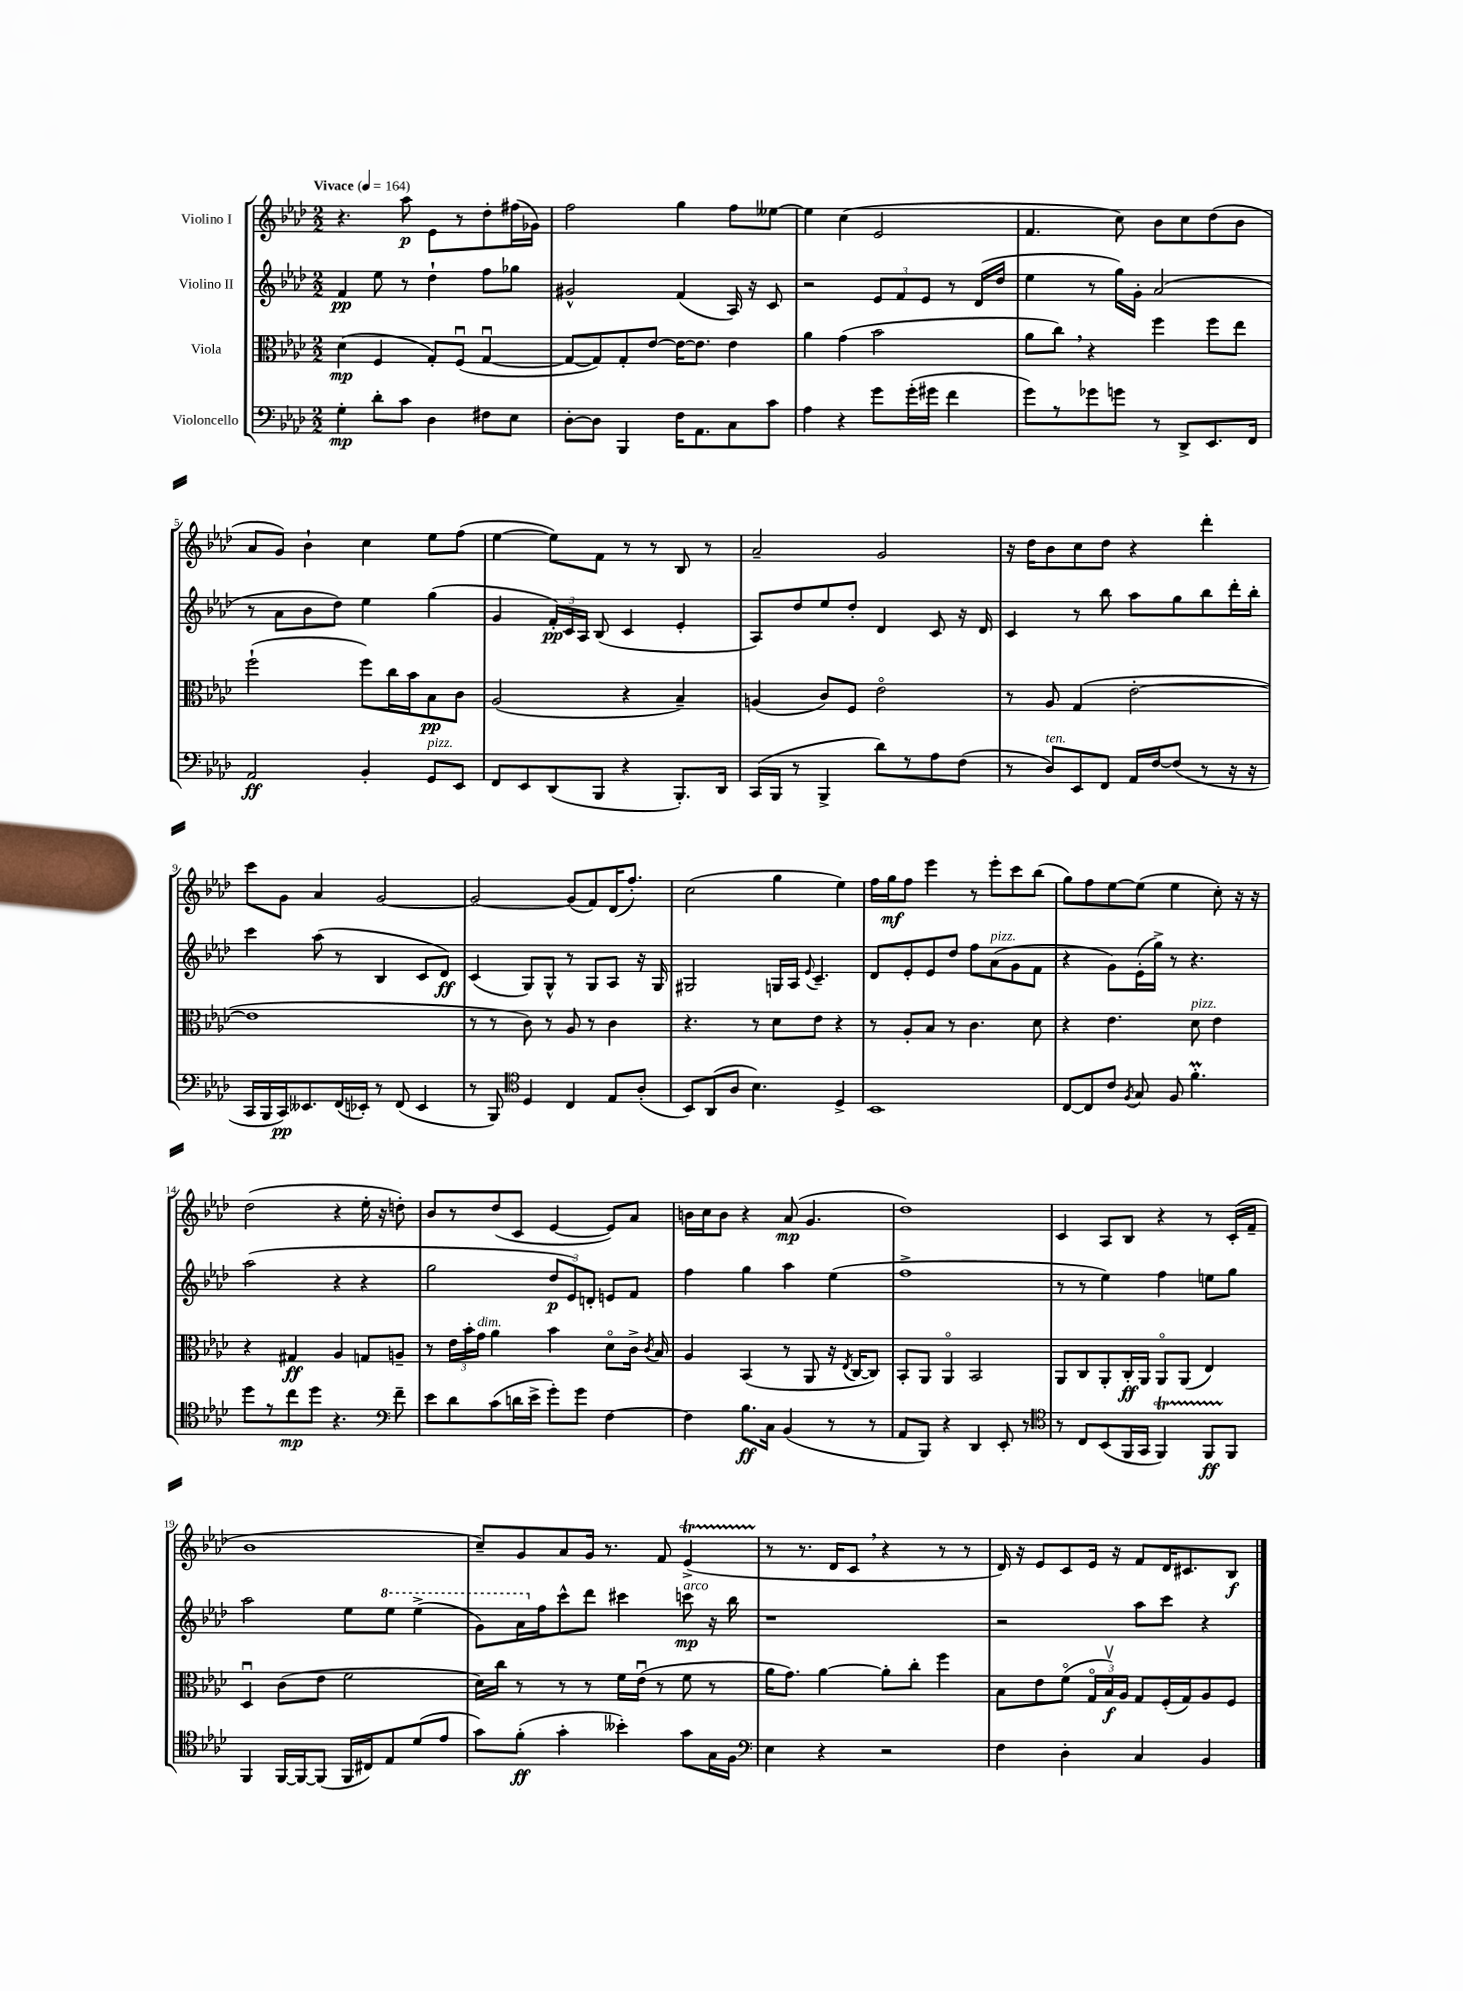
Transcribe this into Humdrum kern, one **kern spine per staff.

**kern	**kern	**kern	**kern
*staff4	*staff3	*staff2	*staff1
*clefF4	*clefC3	*clefG2	*clefG2
*k[b-e-a-d-]	*k[b-e-a-d-]	*k[b-e-a-d-]	*k[b-e-a-d-]
*M2/2	*M2/2	*M2/2	*M2/2
*MM164	*MM164	*MM164	*MM164
4G'	(4d-	4f	4.r
8d-'	4F	8ee-	.
8c	.	8r	8aa-
4D-	8G')	4dd-`	8e-
.	(8Fu	.	8r
8F#	[4Gu	8ff	8dd-'
8E-	.	8gg-	(16ff#
.	.	.	16g-)
=	=	=	=
[8D-'	8G_	2g#^^	2ff
8D-]	8G])	.	.
4BBB-	8G'	.	.
.	[8e-	.	.
16F	16e-_	(4f	4gg
8.AA-	8.e-]	.	.
8C	4e-	16A-)	8ff
.	.	16r	.
8c	.	8c	[8ee--
=	=	=	=
4A-	4a-	2r	4ee--]
4r	(4g	.	(4cc
8g	2b-	12e-	2e-
.	.	12f	.
(16g'	.	.	.
.	.	12e-	.
16g#	.	.	.
4f	.	8r	.
.	.	(16d-	.
.	.	16dd-	.
=	=	=	=
8g)	8a-	4ee-	4.f
8r	8cc)	.	.
8g-	4r	8r	.
8g	.	16gg)	8cc)
.	.	16g'	.
8r	4ff	(2a-	8b-
8DD-^	.	.	8cc
8.EE-	8ff	.	(8dd-
.	8ee-	.	8b-
16FF	.	.	.
=	=	=	=
2AA-	(2ff`	8r	8a-
.	.	8a-	8g)
.	.	8b-	4b-`
.	.	8dd-)	.
4BB-'	8ff)	4ee-	4cc
.	16cc	.	.
.	16b-	.	.
8GG	8B-	(4gg	8ee-
8EE-	8c	.	(8ff
=	=	=	=
8FF	(2A-	4g	[4ee-
8EE-	.	.	.
(8DD-	.	24f')	8ee-])
.	.	24c	.
.	.	24A-	.
8BBB-	.	(8B-	8f
4r	4r	4c	8r
.	.	.	8r
8.BBB-')	4B-~)	4e-'	8B-
.	.	.	8r
16DD-	.	.	.
=	=	=	=
(16CC	(4A	8A-)	2a-~
16BBB-	.	.	.
8r	.	8dd-	.
4BBB-^	8c)	8ee-	.
.	8F	8dd-'	.
8d-)	2e-o	4d-	2g
8r	.	.	.
8A-	.	8c	.
(8F	.	16r	.
.	.	16d-	.
=	=	=	=
8r	8r	4c	16r
.	.	.	16dd-
8D-)	8A-	.	8b-
8EE-	(4G	8r	8cc
8FF	.	8bb-	8dd-
16AA-	[2e-'	8aa-	4r
[16F	.	.	.
(8F]	.	8gg	.
8r	.	8bb-	4ddd-'
16r	.	16ddd-'	.
16r	.	16bb-'	.
=	=	=	=
16CC	1e-]	4ccc	8ccc
16BBB-	.	.	.
16CC)	.	.	8g
8.EE--	.	.	.
.	.	(8aa-	4a-
(16FF	.	8r	.
16EE-')	.	.	.
8r	.	4B-	[2g
(8FF	.	.	.
4EE-	.	8c	.
.	.	8d-)	.
=	=	=	=
8r	8r	(4c	2g_
8BBB-)	8r	.	.
*clefC4	*	*	*
4D-	8c)	8G)	.
.	8r	8G^^	.
4C	8A-	8r	(8g]
.	8r	8G	8f)
8E-	4c	8A-	(16d-
.	.	.	8.ff')
(8A-'	.	16r	.
.	.	16G	.
=	=	=	=
8BB-)	4.r	2G#	(2cc
(8AA-	.	.	.
8A-	.	.	.
4.B-)	8r	.	.
.	8d-	16G	4gg
.	.	16A-	.
.	.	8qqe-	.
.	8e-	4.c~	.
4D-^	4r	.	4ee-)
=	=	=	=
1BB-	8r	8d-	16ff
.	.	.	16gg
.	8A-'	8e-'	8ff
.	8B-	8e-	4eee-
.	8r	8dd-	.
.	4.c	8ff	8r
.	.	(8a-	8eee-'
.	.	8g	8ccc
.	8d-	8f	(8bb-
=	=	=	=
[8C	4r	4r	8gg)
8C]	.	.	8ff
8c	4.e-	8g)	[8ee-
8qF	.	.	.
8G	.	(16e-'	(8ee-]
.	.	16gg^)	.
8F	.	8r	4ee-
4.f'	8d-	4.r	.
.	4e-	.	8cc')
.	.	.	16r
.	.	.	16r
=	=	=	=
8dd-	4r	(2aa-	(2dd-
8r	.	.	.
8cc	4G#	.	.
8dd-	.	.	.
4.r	4A-	4r	4r
.	8G	4r	16ee-'
.	.	.	16r
*clefF4	*	*	*
8f~	8A~	.	8dd')
=	=	=	=
8e-	8r	2gg	8b-
8d-	24e-	.	8r
.	24b-'	.	.
.	24g	.	.
(8c	4a-	.	(8dd-
16d	.	.	8c
16e-^	.	.	.
8g')	4b-	12dd-	[4e-
.	.	12e-)	.
8g	.	.	.
.	.	12d'	.
[4F	8d-o	8e	8e-])
.	16c^	8f	8a-
.	8qc	.	.
.	16B-	.	.
=	=	=	=
4F]	4A-	4ff	16b
.	.	.	16cc
.	.	.	8b
8.B-	(4BB-	4gg	4r
16C	.	.	.
(4BB-	8r	4aa-	(8a-
.	8AA-	.	4.g
8r	16r	(4ee-	.
.	8qE-	.	.
.	[16C	.	.
8r	8C])	.	.
=	=	=	=
8AA-	8BB-'	1ff^	1dd-)
8BBB-)	8AA-	.	.
4r	4AA-o	.	.
4DD-	2BB-	.	.
8EE-'	.	.	.
8r	.	.	.
=	=	=	=
*clefC4	*	*	*
8r	8AA-	8r	4c
8C	8C	8r	.
(8BB-	8AA-'	4ee-)	8A-
16FF	16C'	.	8B-
16GG	16AA-	.	.
4FF)	8AA-o	4ff	4r
.	(8AA-	.	.
8FF	4E-)	8ee	8r
8FF	.	8gg	(16c'
.	.	.	16f~
=	=	=	=
4FF	4D-u	2aa-	1b-
[16FF	(8c	.	.
16FF_	.	.	.
(8FF]	8e-	.	.
16FF	2f	8ee-	.
16C#)	.	.	.
8E-	.	8eee-	.
(8d-	.	(4eee-^	.
8e-	.	.	.
=	=	=	=
8g)	16d-)	8gg)	8cc~)
.	16cc	.	.
(8f'	8r	16aa-	8g
.	.	16ff	.
4g'	8r	8ccc^^	8a-
.	8r	8ddd-	16g
.	.	.	8.r
4b--')	16f	4ccc#	.
.	(16e-u	.	.
.	8r	.	8f
8g	8f	8ccc	(4e-^
16G	8r	16r	.
16F	.	16bb-	.
=	=	=	=
*clefF4	*	*	*
4E-	16a-	1r	8r
.	8.g)	.	.
.	.	.	8.r
4r	[4a-	.	.
.	.	.	16d-
.	.	.	8c
2r	8a-']	.	4r
.	8cc'	.	.
.	4ff	.	8r
.	.	.	8r
=	=	=	=
4F	8B-	2r	16d-)
.	.	.	16r
.	8e-	.	8e-
4D-'	(8fo	.	8c
.	24Go	.	16e-
.	24B-v)	.	.
.	.	.	16r
.	24A-	.	.
4C	8G	8aa-	8f
.	(16F'	8ccc	16d-
.	16G)	.	8.c#
4BB-	8A-	4r	.
.	8F	.	8B-
==	==	==	==
*-	*-	*-	*-
